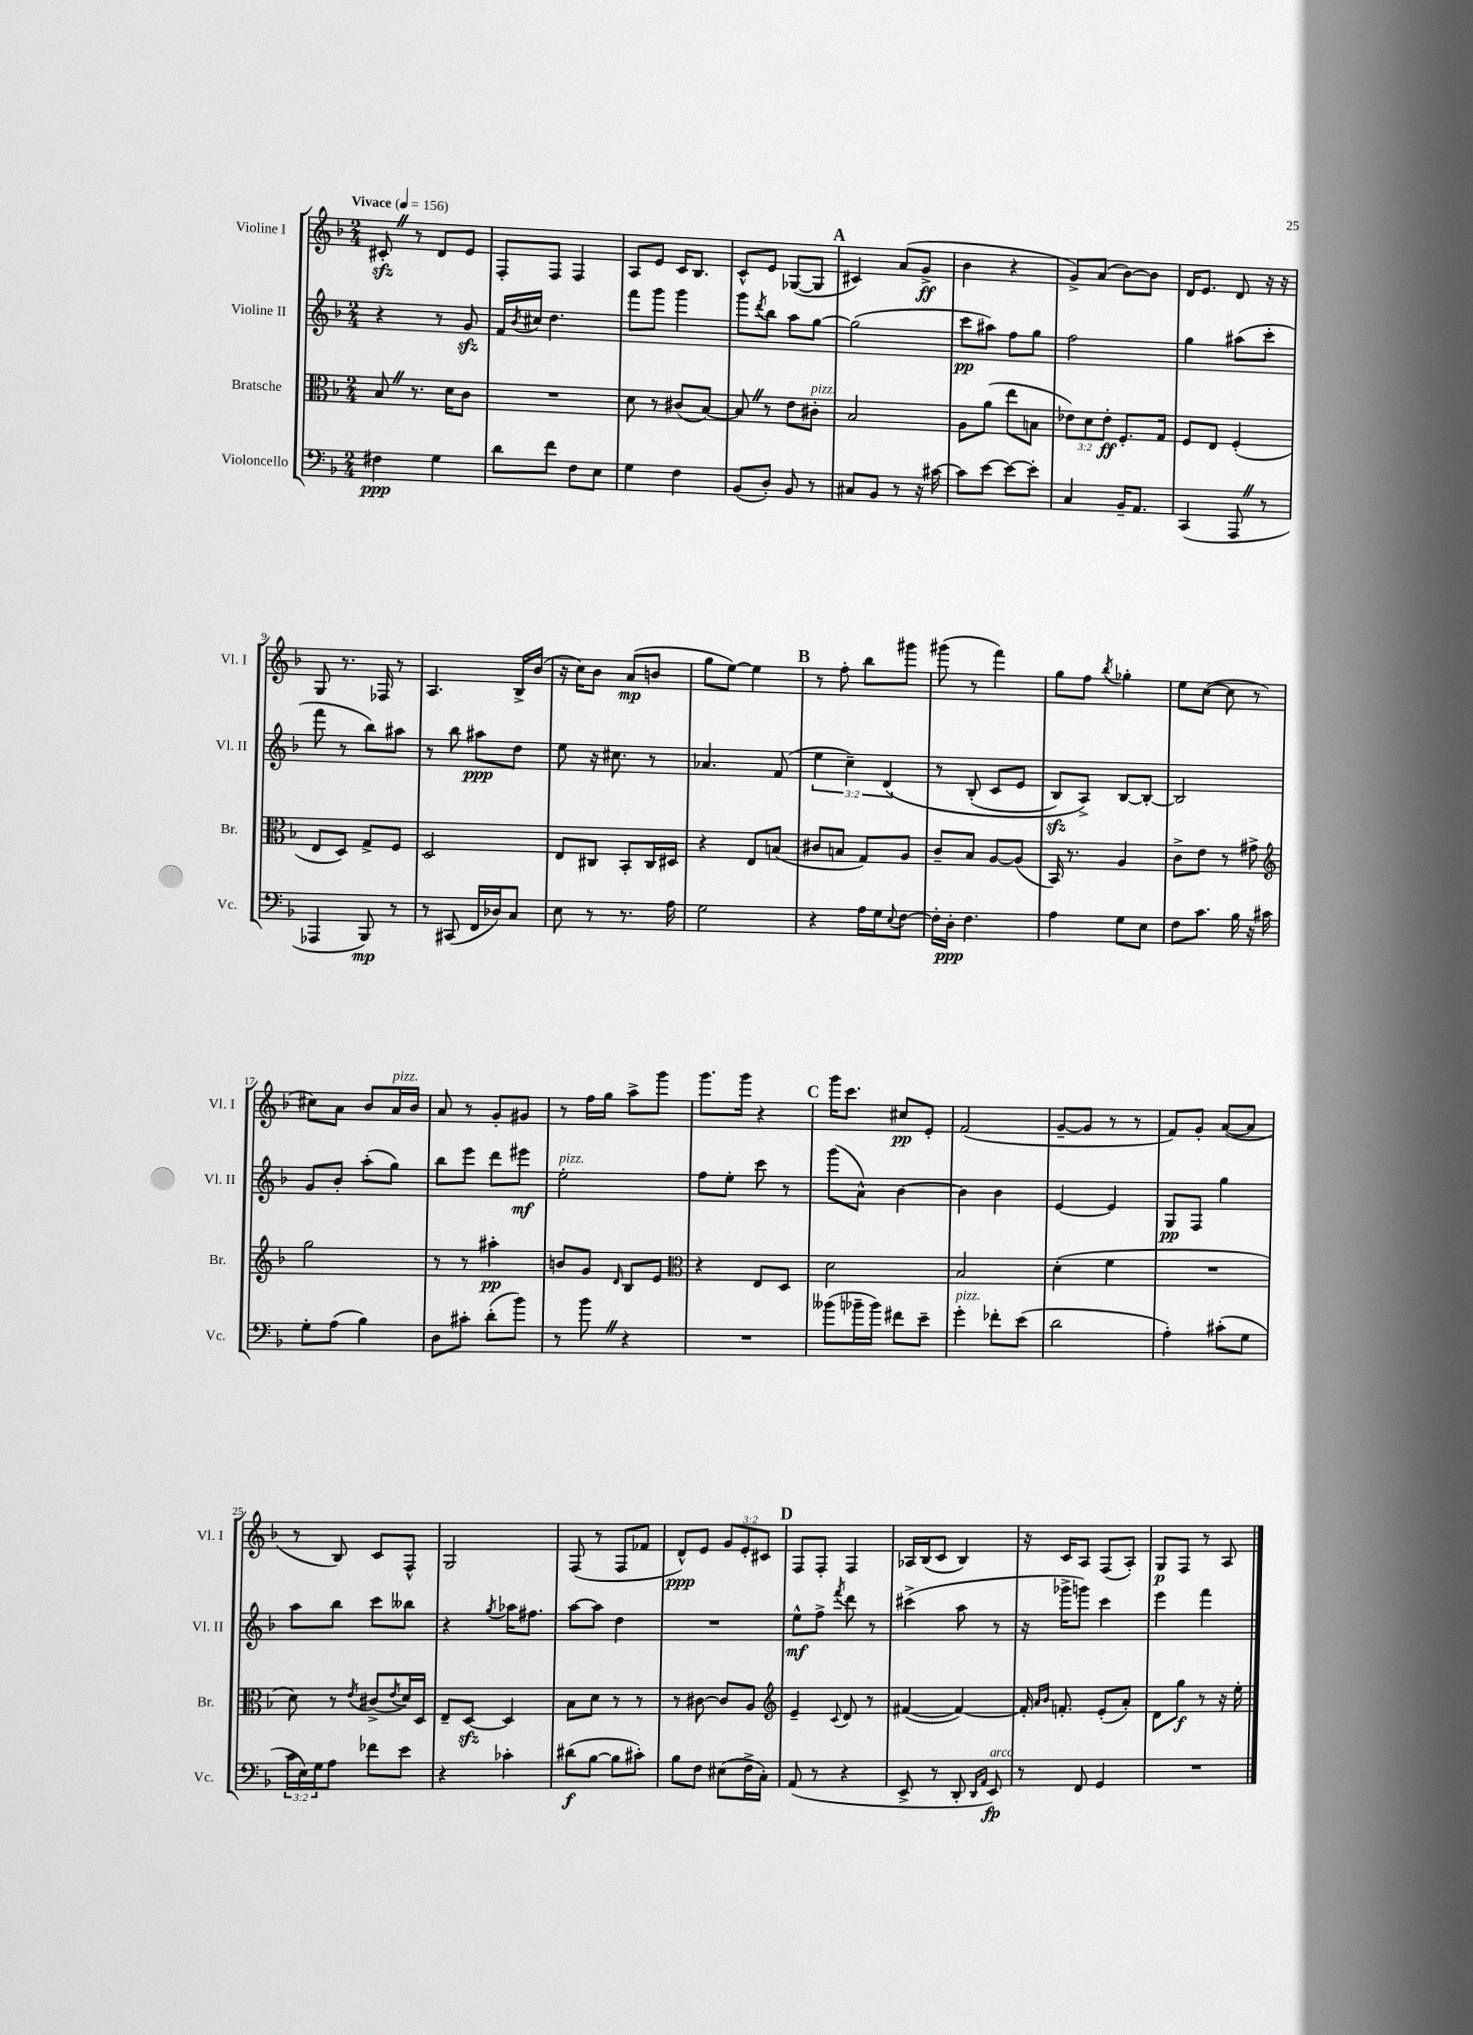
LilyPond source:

<<
\new StaffGroup <<
\new Staff = "s0" \with { instrumentName = "Violine I" shortInstrumentName = "Vl. I" } {
    \clef treble \key f \major \numericTimeSignature \time 2/4 \override Staff.TupletNumber.text = #tuplet-number::calc-fraction-text \tempo "Vivace" 4 = 156
    cis'8-.\sfz \once \override BreathingSign.text = \markup { \musicglyph "scripts.caesura.straight" } \breathe r8 d'8 e'8 |
    f8-. f8 f4 |
    a8 e'8 c'16 bes8. |
    c'8-^ e'8 ges8~( ges8 |
    \mark \markup { \bold "A" } cis'4) a'8( g'8->\ff |
    bes'4 r4 |
    g'8->) a'8( bes'8~) bes'8 |
    d'16 e'8. d'8 r16 r16 |
    g8 r8. fes16 r8 |
    a4. bes16-> bes'16( |
    r16 c''16) bes'8 a'8\mp( b'8 |
    g''8 e''8~) e''4 |
    \mark \markup { \bold "B" } r8 f''8-. bes''8 gis'''8 |
    gis'''8( r8 f'''4) |
    g''8 f''8 \acciaccatura { bes''8 } ges''4-. |
    e''8 c''8~( c''8 r8 |
    cis''8) a'8 bes'8 a'16^\markup { \italic "pizz." } bes'16 |
    a'8 r8 g'8-. gis'8 |
    r8 f''16 g''16 a''8-> g'''8 |
    g'''8. g'''16 r4 |
    \mark \markup { \bold "C" } g'''16 c'''8. cis''8\pp e'8-. |
    f'2( |
    g'8~-- g'8 r8 r8 |
    f'8) g'8-. a'8~( a'8 |
    r8 bes8) c'8 f8-^ |
    g2 |
    f8( r8 f8 fes'8 |
    d'8-^\ppp) e'8 \tuplet 3/2 { g'8 e'8-. cis'8 } |
    \mark \markup { \bold "D" } f8 f8-. f4 |
    aes16 bes16( c'8 bes4) |
    r16 c'16 a8 f8( a8-.) |
    g8\p f8 r8 a8 \bar "|." |
}
\new Staff = "s1" \with { instrumentName = "Violine II" shortInstrumentName = "Vl. II" } {
    \clef treble \key f \major \numericTimeSignature \time 2/4 \override Staff.TupletNumber.text = #tuplet-number::calc-fraction-text
    r4 r8 g'8\sfz |
    f'16 \acciaccatura { bes'8 } cis''16 d''4. |
    f'''8 g'''8 g'''4 |
    g'''8 \acciaccatura { d'''8 } bes''8 a''8 g''8~ |
    \mark \markup { \bold "A" } g''2( |
    c'''8\pp ais''8) f''8 g''8 |
    f''2 |
    g''4 ais''8( c'''8-. |
    f'''8 r8 bes''8) ais''8 |
    r8 bes''8 ais''8\ppp d''8 |
    e''8 r16 cis''8. r8 |
    aes'4. f'8( |
    \mark \markup { \bold "B" } \tuplet 3/2 { e''4 c''4--) d'4\( } |
    r8 bes8-.( c'8 e'8 |
    bes8\sfz) a8->\) bes8~ bes8~-. |
    bes2 |
    g'8 bes'8-. a''8-.( g''8) |
    bes''8 e'''8 d'''8 eis'''8\mf |
    e''2-.^\markup { \italic "pizz." } |
    f''8 e''8-. c'''8 r8 |
    \mark \markup { \bold "C" } g'''8( a'8-^) bes'4~ |
    bes'4 bes'4 |
    e'4~ e'4 |
    g8\pp f8 g''4 |
    a''8 bes''8 c'''8 beses''8 |
    r4 \acciaccatura { g''8 } aes''16 fis''8. |
    a''8~ a''8 d''4 |
    R2 |
    \mark \markup { \bold "D" } e''8-^\mf f''8-> \acciaccatura { f'''8 } d'''8 r8 |
    cis'''4->( a''8 r8 |
    r16 ges'''16-> g'''8) c'''4 |
    e'''4 f'''4 \bar "|." |
}
\new Staff = "s2" \with { instrumentName = "Bratsche" shortInstrumentName = "Br." } {
    \clef alto \key f \major \numericTimeSignature \time 2/4 \override Staff.TupletNumber.text = #tuplet-number::calc-fraction-text
    bes8 \once \override BreathingSign.text = \markup { \musicglyph "scripts.caesura.straight" } \breathe r8. d'16 c'8 |
    R2 |
    d'8 r8 cis'8( bes8~) |
    bes8 \once \override BreathingSign.text = \markup { \musicglyph "scripts.caesura.straight" } \breathe r8 e'8 cis'8-.^\markup { \italic "pizz." } |
    \mark \markup { \bold "A" } bes2 |
    a8 a'8( e''8 b8 |
    \tuplet 3/2 { ees'8) d'8 ees'8-.\ff } f8.-. g16 |
    f8 e8 f4-.( |
    e8 d8) g8-> f8 |
    d2 |
    e8 cis8 bes,8-. cis16 dis16 |
    r4 e8 b8( |
    \mark \markup { \bold "B" } cis'8 b8 g8) a8 |
    c'8-- bes8 a8~ a8( |
    bes,16) r8. a4 |
    c'8-> e'8 r8 gis'8-> |
    \clef treble g''2 |
    r8 r8 ais''4-.\pp |
    b'8 g'8 \grace { d'16 } bes8 e'8 |
    \clef alto r4 e8 d8 |
    \mark \markup { \bold "C" } d'2 |
    bes2 |
    d'4-.( f'4 |
    R2 |
    d'8) r8 \acciaccatura { e'8 } cis'8->( \acciaccatura { e'8 } d'16) d16 |
    e8-- d8~\sfz d4 |
    bes8 d'8 r8 r8 |
    r8 cis'8~ cis'8 a8 |
    \mark \markup { \bold "D" } \clef treble e'4-- \appoggiatura { c'8 } d'8 r8 |
    fis'4~( fis'4~) |
    fis'16-. \grace { a'16 bes'16 } f'8.-. e'8-.( a'8-.) |
    d'8 g''8\f r8 r16 e''16-. \bar "|." |
}
\new Staff = "s3" \with { instrumentName = "Violoncello" shortInstrumentName = "Vc." } {
    \clef bass \key f \major \numericTimeSignature \time 2/4 \override Staff.TupletNumber.text = #tuplet-number::calc-fraction-text
    fis4\ppp g4 |
    d'8 f'8 f8 e8 |
    g4 f4 |
    bes,8( d8-.) bes,8 r8 |
    \mark \markup { \bold "A" } cis8 bes,8 r8 r16 cis'16~ |
    cis'8 e'8~ e'8~ e'8-. |
    c4 bes,16-- a,8. |
    c,4( a,,8 \once \override BreathingSign.text = \markup { \musicglyph "scripts.caesura.straight" } \breathe r8 |
    aes,,4 bes,,8\mp) r8 |
    r8 cis,8( f,16 des16) c8 |
    e8 r8 r8. a16 |
    g2 |
    \mark \markup { \bold "B" } r4 a16 g16 \appoggiatura { e8 } f8~ |
    f16-. d16-.\ppp f4. |
    a4 g8 e8 |
    f8 c'8. bes16 r16 cis'16 |
    g8-. a8( bes4) |
    d8 cis'8-. d'8-.( bes'8) |
    r8 bes'8 \once \override BreathingSign.text = \markup { \musicglyph "scripts.caesura.straight" } \breathe r4 |
    R2 |
    \mark \markup { \bold "C" } beses'8( bes'16-- bes'16) fis'8 e'8-- |
    g'4-.^\markup { \italic "pizz." } fes'8-. e'8( |
    d'2 |
    a4-.) cis'8-.( g8 |
    \tuplet 3/2 { c'16 e16) g16 } a8 fes'8 e'8 |
    r4 ces'4-. |
    dis'8\f( bes8~ bes8 cis'8-.) |
    bes8 f8 eis8( f16-> c16-.) |
    \mark \markup { \bold "D" } a,8( r8 r4 |
    e,8-> r8 d,8-. \grace { d,16 a,16 } e,8\fp^\markup { \italic "arco" }) |
    r8 f,8 g,4 |
    R2 \bar "|." |
}
>>
>>
